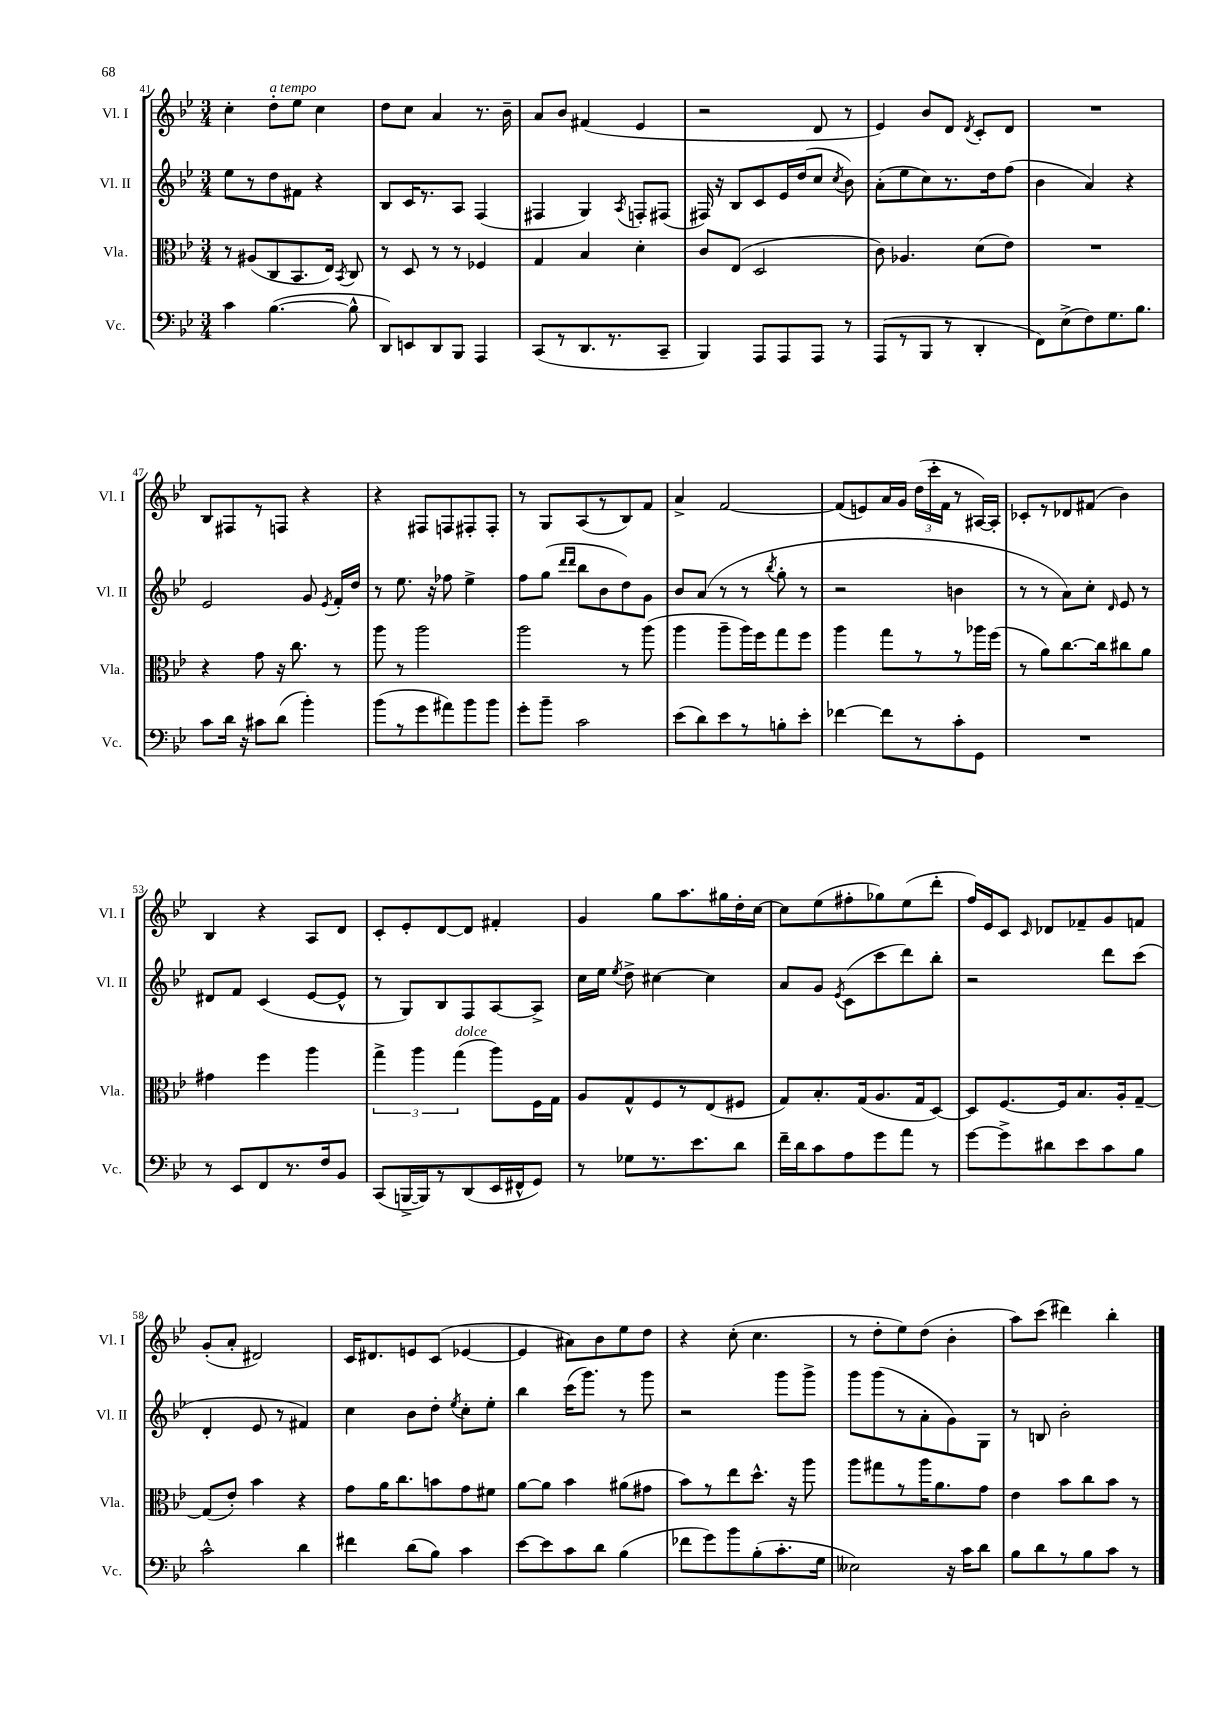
<<
\new StaffGroup <<
\new Staff = "s0" \with { instrumentName = "Vl. I" shortInstrumentName = "Vl. I" } {
    \clef treble \key bes \major \numericTimeSignature \time 3/4
    \autoBeamOff c''4-. d''8[-.^\markup { \italic "a tempo" } ees''8] c''4 |
    d''8[ c''8] a'4 r8. bes'16-- |
    a'8[ bes'8] fis'4( ees'4 |
    r2 d'8 r8 |
    ees'4) bes'8[ d'8] \acciaccatura { d'8 } c'8[-. d'8] |
    R2. |
    bes8[ fis8 r8 f8] r4 |
    r4 fis8[ f8 fis8-. fis8]-. |
    r8 g8[ a8( r8 bes8) f'8] |
    a'4-> f'2~ |
    f'8[( e'8) a'16 g'16] \tuplet 3/2 { d''16[( c'''16-. f'16] } r8 ais16[~) ais16]-. |
    ces'8[-. r8 des'8 fis'8]( bes'4) |
    bes4 r4 a8[ d'8] |
    c'8[-. ees'8-. d'8~ d'8] fis'4-. |
    g'4 g''8[ a''8. gis''16 d''16-. c''16]~ |
    c''8[ ees''8( fis''8-. ges''8) ees''8( d'''8]-. |
    f''16[) ees'16 c'8] \grace { c'16 } des'8[ fes'8-- g'8 f'8] |
    g'8[-.( a'8]-. dis'2) |
    c'16[ dis'8. e'8 c'8]( ees'4~ |
    ees'4 ais'8[) bes'8 ees''8 d''8] |
    r4 c''8-.( c''4. |
    r8 d''8[-. ees''8) d''8]( bes'4-. |
    a''8[) c'''8]( dis'''4) bes''4-. \bar "|." |
}
\new Staff = "s1" \with { instrumentName = "Vl. II" shortInstrumentName = "Vl. II" } {
    \clef treble \key bes \major \numericTimeSignature \time 3/4
    \autoBeamOff ees''8[ r8 d''8 fis'8] r4 |
    bes8[ c'16 r8. a8] f4( |
    fis4 g4) \acciaccatura { a8 } f8[-. fis8]( |
    fis16) r16 bes8[ c'8 ees'16 d''16( c''8] \acciaccatura { c''8 } bes'8) |
    a'8[-.( ees''8 c''8) r8. d''16 f''8]( |
    bes'4 a'4) r4 |
    ees'2 g'8 \acciaccatura { ees'8 } f'16[-. d''16] |
    r8 ees''8. r16 fes''8 ees''4-> |
    f''8[ g''8]( \grace { d'''16[ d'''16] } bes''8[ bes'8 d''8) g'8] |
    bes'8[ a'8]( r8 r8 \acciaccatura { bes''8 } g''8-. r8 |
    r2 b'4 |
    r8 r8 a'8[) c''8]-. \grace { d'16 } ees'8 r8 |
    dis'8[ f'8] c'4( ees'8[~ ees'8]-^ |
    r8 g8[) bes8 f8 a8~ a8]-> |
    c''16[ ees''16] \acciaccatura { ees''8 } d''8-> cis''4~ cis''4 |
    a'8[ g'8] \acciaccatura { ees'8 } c'8[( c'''8 d'''8) bes''8]-. |
    r2 d'''8[ c'''8]( |
    d'4-. ees'8 r8 fis'4) |
    c''4 bes'8[ d''8]-. \acciaccatura { ees''8 } c''8[-. ees''8]-. |
    bes''4 c'''16[( g'''8.]) r8 g'''8 |
    r2 g'''8[ g'''8]-> |
    g'''8[ g'''8( r8 a'8-. g'8) g8] |
    r8 b8 bes'2-. \bar "|." |
}
\new Staff = "s2" \with { instrumentName = "Vla." shortInstrumentName = "Vla." } {
    \clef alto \key bes \major \numericTimeSignature \time 3/4
    \autoBeamOff r8 ais8[( c8 bes,8. ees16]) \acciaccatura { bes,8 } c8 |
    r8 d8 r8 r8 fes4 |
    g4 bes4 d'4-. |
    c'8[ ees8]( d2 |
    c'8) aes4. d'8[( ees'8]) |
    R2. |
    r4 g'8 r16 c''8. r8 |
    a''8 r8 a''2 |
    a''2 r8 a''8( |
    a''4 a''8[-- a''16) f''16 g''8 f''8] |
    a''4 g''8[ r8 r8 aes''16 f''16]( |
    r8 a'8[) c''8.~ c''16 cis''8 a'8] |
    gis'4 f''4 a''4 |
    \tuplet 3/2 { g''4-> a''4 g''4^\markup { \italic "dolce" }( } a''8[) f16 g16] |
    a8[ g8-^ f8 r8 ees8( fis8] |
    g8[) bes8.-. g16( a8. g16 d8]~) |
    d8[ f8.~ f16 bes8. a16-. g8]~-- |
    g8[( ees'8]-.) bes'4 r4 |
    g'8[ a'16 c''8. b'8 g'8 fis'8] |
    a'8[~ a'8] bes'4 ais'8[( gis'8] |
    bes'8[) r8 ees''8 d''8.]-^ r16 a''8 |
    a''8[ gis''8 r8 a''16 a'8. g'8] |
    ees'4 bes'8[ c''8 bes'8] r8 \bar "|." |
}
\new Staff = "s3" \with { instrumentName = "Vc." shortInstrumentName = "Vc." } {
    \clef bass \key bes \major \numericTimeSignature \time 3/4
    \autoBeamOff c'4 bes4.~( bes8-^ |
    d,8[) e,8 d,8 bes,,8] a,,4 |
    c,8[( r8 d,8. r8. c,8]-- |
    bes,,4) a,,8[ a,,8 a,,8] r8 |
    a,,8[( r8 bes,,8] r8 d,4-. |
    f,8[) ees8->( f8) g8. bes8.] |
    c'8[ d'16] r16 cis'8[ d'8]( bes'4-.) |
    bes'8[( r8 g'8 ais'8) bes'8 bes'8] |
    g'8[-. bes'8]-- c'2 |
    ees'8[( d'8) ees'8 r8 b8-. ees'8]-. |
    fes'4~ fes'8[ r8 c'8-. g,8] |
    R2. |
    r8 ees,8[ f,8 r8. f16 bes,8] |
    c,8[( b,,16~-> b,,16) r8 d,8( ees,16 fis,16-^ g,8]) |
    r8 ges8[ r8. ees'8. d'8] |
    f'16[-- d'16 c'8 a8 g'8 a'8] r8 |
    g'8[~ g'8-> dis'8 ees'8 c'8 bes8] |
    c'2-^ d'4 |
    fis'4 d'8[( bes8]) c'4 |
    ees'8[~ ees'8 c'8 d'8] bes4( |
    fes'8[ g'8) bes'8 bes8-.( c'8.-. g16] |
    eeses2) r16 c'16[ d'8] |
    bes8[ d'8 r8 bes8 c'8] r8 \bar "|." |
}
>>
>>
\layout { \context { \Score currentBarNumber = #41 } }
